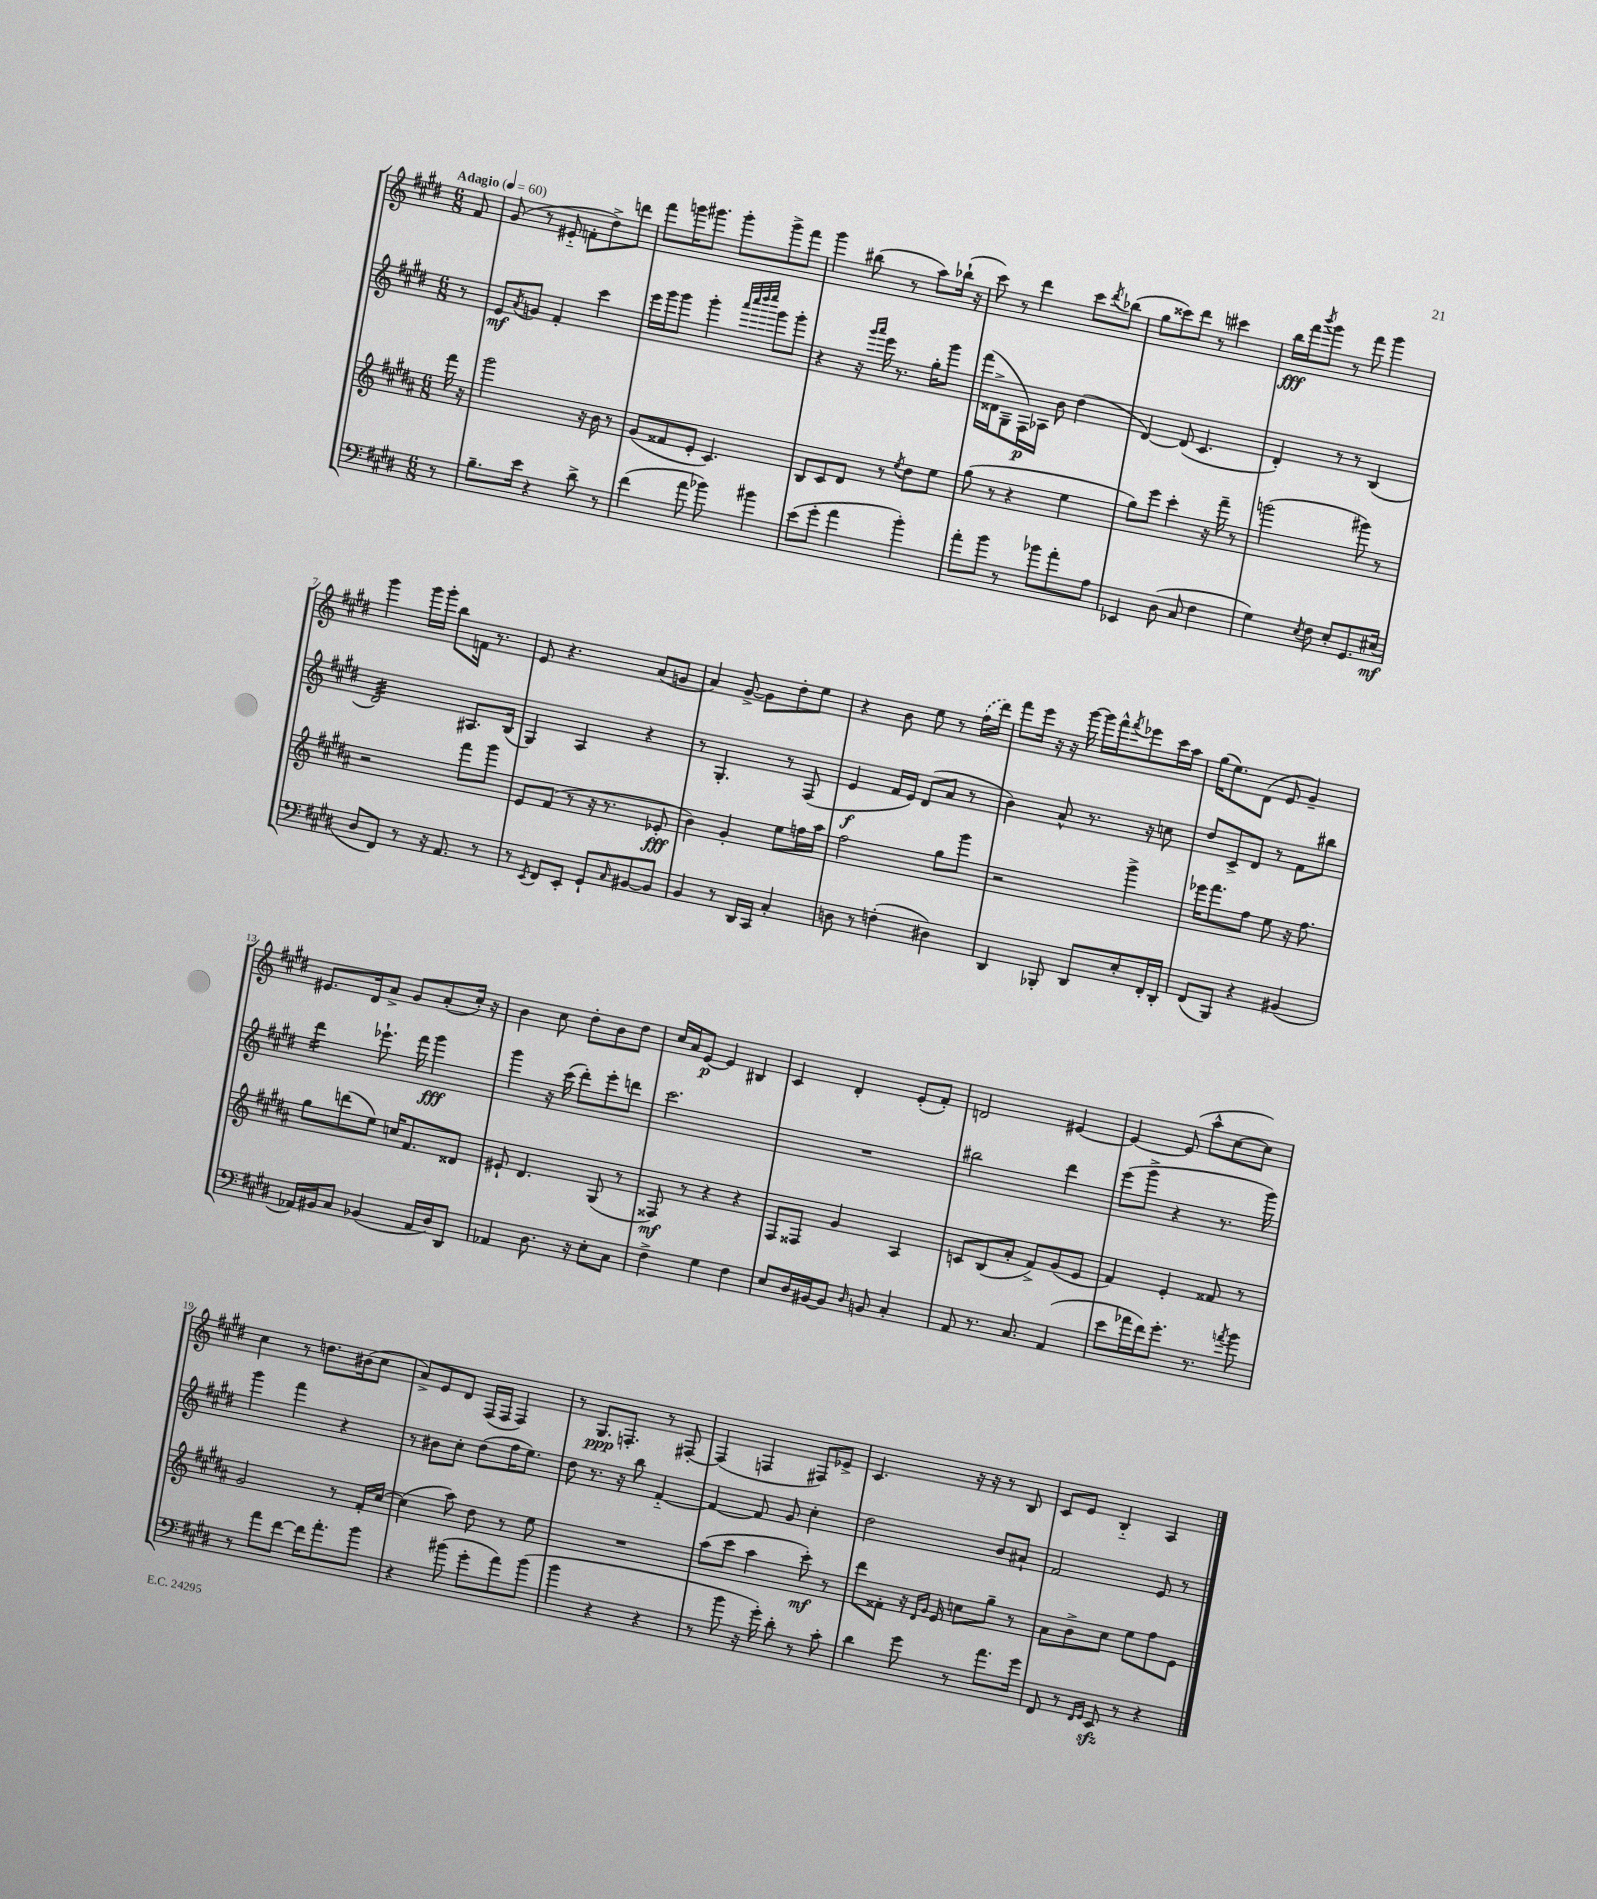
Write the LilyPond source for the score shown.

<<
\new StaffGroup <<
\new Staff = "s0" {
    \clef treble \key e \major \numericTimeSignature \time 6/8 \partial 8 \tempo "Adagio" 4 = 60
    fis'8 |
    gis'8( r8 eis'8-_ f'8-. dis''8->) d'''8 |
    fis'''8 g'''16 gis'''8. gis'''8-. gis'''8-> fis'''8 |
    gis'''4 bis''8( r8 a''8) bes''16-!( r16 |
    cis'''8) r8 dis'''4 cis'''8 \acciaccatura { dis'''8 } bes''8( |
    gis''8 cisis'''8) dis'''8 r8 cis'''4 |
    b''16\fff fis'''16 \acciaccatura { b'''8 } gis'''8 r8 fis'''8 gis'''4 |
    gis'''4 gis'''16 gis'''16-. b''8 f'16 r8. |
    e'8 r4. a'8( g'8 |
    a'4) gis'8~-> gis'8 dis''8-. e''8 |
    r4 b'8 e''8 r8 \once \slurDashed fis''16( dis'''16) |
    fis'''8 e'''16 r16 r16 gis'''16~ gis'''16 fis'''16-^ \acciaccatura { fis'''8 } ees'''8 cis'''16 a''16 |
    gis''16( e''8.) dis'8( e'8 gis'4--) |
    eis'8. dis'16 a'8-> gis'8 a'8-.( cis''16-.) r16 |
    b'4 cis''8 dis''8-. b'8 dis''8 |
    cis''16 a'16 e'8~\p e'4 bis4 |
    cis'4 dis'4-. e'8-.( fis'8-.) |
    d'2 eis'4~ |
    eis'4~ eis'8( a''8-^ cis''8~ cis''8) |
    cis''4 r8 d''8. bis'16( cis''8 |
    a'8->) e'8 dis'8 fis16( fis16 fis4) |
    r8 gis8.\ppp f8.-. r8 fis8~-. |
    fis4( f4 fis8) ees'8-> |
    cis'4. r16 r16 r8 b8 |
    cis'8 e'8 b4-_ a4 \bar "|." |
}
\new Staff = "s1" {
    \clef treble \key e \major \numericTimeSignature \time 6/8 \partial 8
    r8 |
    e'8\mf \acciaccatura { a'8 } g'8 fis'4-. cis'''4 |
    e'''16 gis'''16 gis'''8 gis'''4-. \grace { a'''32 cis''''32 dis''''32 e''''32 } gis'''8 gis'''8-. |
    r4 r16 \grace { gis'''16 a'''16 } e'''16 r8. gis''16-. gis'''8 |
    fis'''16( disis'16-> gis8-- fis16\p) aes16 b'8 dis''4( |
    dis'4~) dis'8( cis'4. |
    dis'4-.) r8 r8 b4( |
    dis'2:32) ais8. b16( |
    gis4) a4 r4 |
    r8 gis4.-. r8 fis8( |
    e'4\f fis'16 e'16) dis'8( a'8 r8 |
    b'4) a'8-^ r8. r16 c''8 |
    dis''8 cis'8-> dis'8 r8 fis'8 bis''8 |
    dis'''4:16 ees'''8.-! fis'''16 gis'''4\fff |
    gis'''4 r16 cis'''16( dis'''8-.) e'''8-. d'''8 |
    cis'''2. |
    R2. |
    bis''2 dis'''4 |
    e'''8( gis'''8-> r4 r8. gis'''16) |
    gis'''4 fis'''4 r4 |
    r8 bis'8 cis''8-. dis''8( fis''16 e''8.) |
    dis''8 r8. r16 b''8 fis'4~-_ |
    fis'4~ fis'8 gis'8 cis''4-. |
    dis''2 b'8 ais'8-! |
    fis'2 e'8 r8 \bar "|." |
}
\new Staff = "s2" {
    \clef treble \key b \major \numericTimeSignature \time 6/8 \partial 8
    fis'''16 r16 |
    gis'''2 r16 b'16 r8 |
    gis'8( fisis'8 e'8-. cis'4.) |
    b8 cis'8 dis'8 r8 \acciaccatura { e''8 } dis''8 e''8 |
    gis''8( r8 r4 e''4 |
    gis''8) e'''8 cis'''4-. r16 fis'''16-- r8 |
    g'''2( gis'''8) r8 |
    r2 fis'''8 gis'''8 |
    e'8 fis'8( r8 r16 r8. ees'8-.\fff |
    b'4) gis'4-. e''8 f''16 ais''16 |
    fis''2 gis''8 gis'''8 |
    r2 gis'''4-> |
    ees'''16 fis'''8. fis''8 e''8 r16 fis''8. |
    gis''8 d'''8( e''8) c''16 fis'8. disis'8 |
    eis'8-! dis'4. gis8( r8 |
    fisis8\mf) r8 r4 r4 |
    fis8 fisis8 gis'4 ais4 |
    c'8 b8( ais'8-. fis'8->) gis'8( e'8 |
    fis'4) e'4-. fisis'8 r8 |
    gis'2 r8 fis'16-. cis''16~ |
    cis''4( ais''8) dis''8 r8 e''8 |
    R2. |
    ais''8( cis'''8 ais''4 cis'''8-.\mf) r8 |
    dis'''8 fisis'8-. r16 \grace { dis'16 gis'16 } e'16 c''8 gis''8-- r8 |
    ais'8 b'8-> cis''8 e''8 fis''8 e'8 \bar "|." |
}
\new Staff = "s3" {
    \clef bass \key e \major \numericTimeSignature \time 6/8 \partial 8
    r8 |
    b8.-- e'16 r4 dis'8-> r8 |
    fis'4( a'8 bes'8) bis'4 |
    e'8( gis'8-. a'4 b'4-.) |
    a'8-. b'8 r8 bes'8 a'8-. a8 |
    ees,4 dis8( cis8 fis4 |
    gis4) \acciaccatura { e8 } fis8 e8-. gis,8. eis16\mf( |
    dis8 fis,8) r8 r16 a,8. r8 |
    r8 \acciaccatura { e,8 } fis,8 e,8-. gis,8-! \grace { cis16 } bis,8~ bis,8 |
    b,4 r8 dis,16 cis,16 cis4-. |
    d8 r8 f4-.( dis4) |
    dis,4 bes,,8-. dis,8 e8-. fis,16-. dis,16-. |
    fis,8( b,,8) r4 bis,4( |
    aes,16) bis,16 cis8 bes,4( aes,16 dis16) dis,8 |
    aes,4 dis8. r16 e8-. cis8 |
    fis4-> gis4 fis4 |
    e8 dis16 bis,16~ bis,8 \grace { dis16 } b,8 cis4-. |
    a,8 r8. cis8. a,4( |
    e'8 aes'16 fis'16) gis'8.-. r8. \acciaccatura { a'8 } b'8 |
    r8 a'8 fis'8~ fis'16 a'8.-. b'8 |
    r4 bis'8( gis'8-. a'8) bis'8( |
    b'4 r4 r4 |
    r8 b'8 r16 gis'16-.) dis'8-. r8 cis'8-. |
    dis'4 gis'8 r8 a'8. gis'16 |
    fis,8 r8 \grace { fis,16 gis,16 } e,8\sfz r8 r4 \bar "|." |
}
>>
>>
